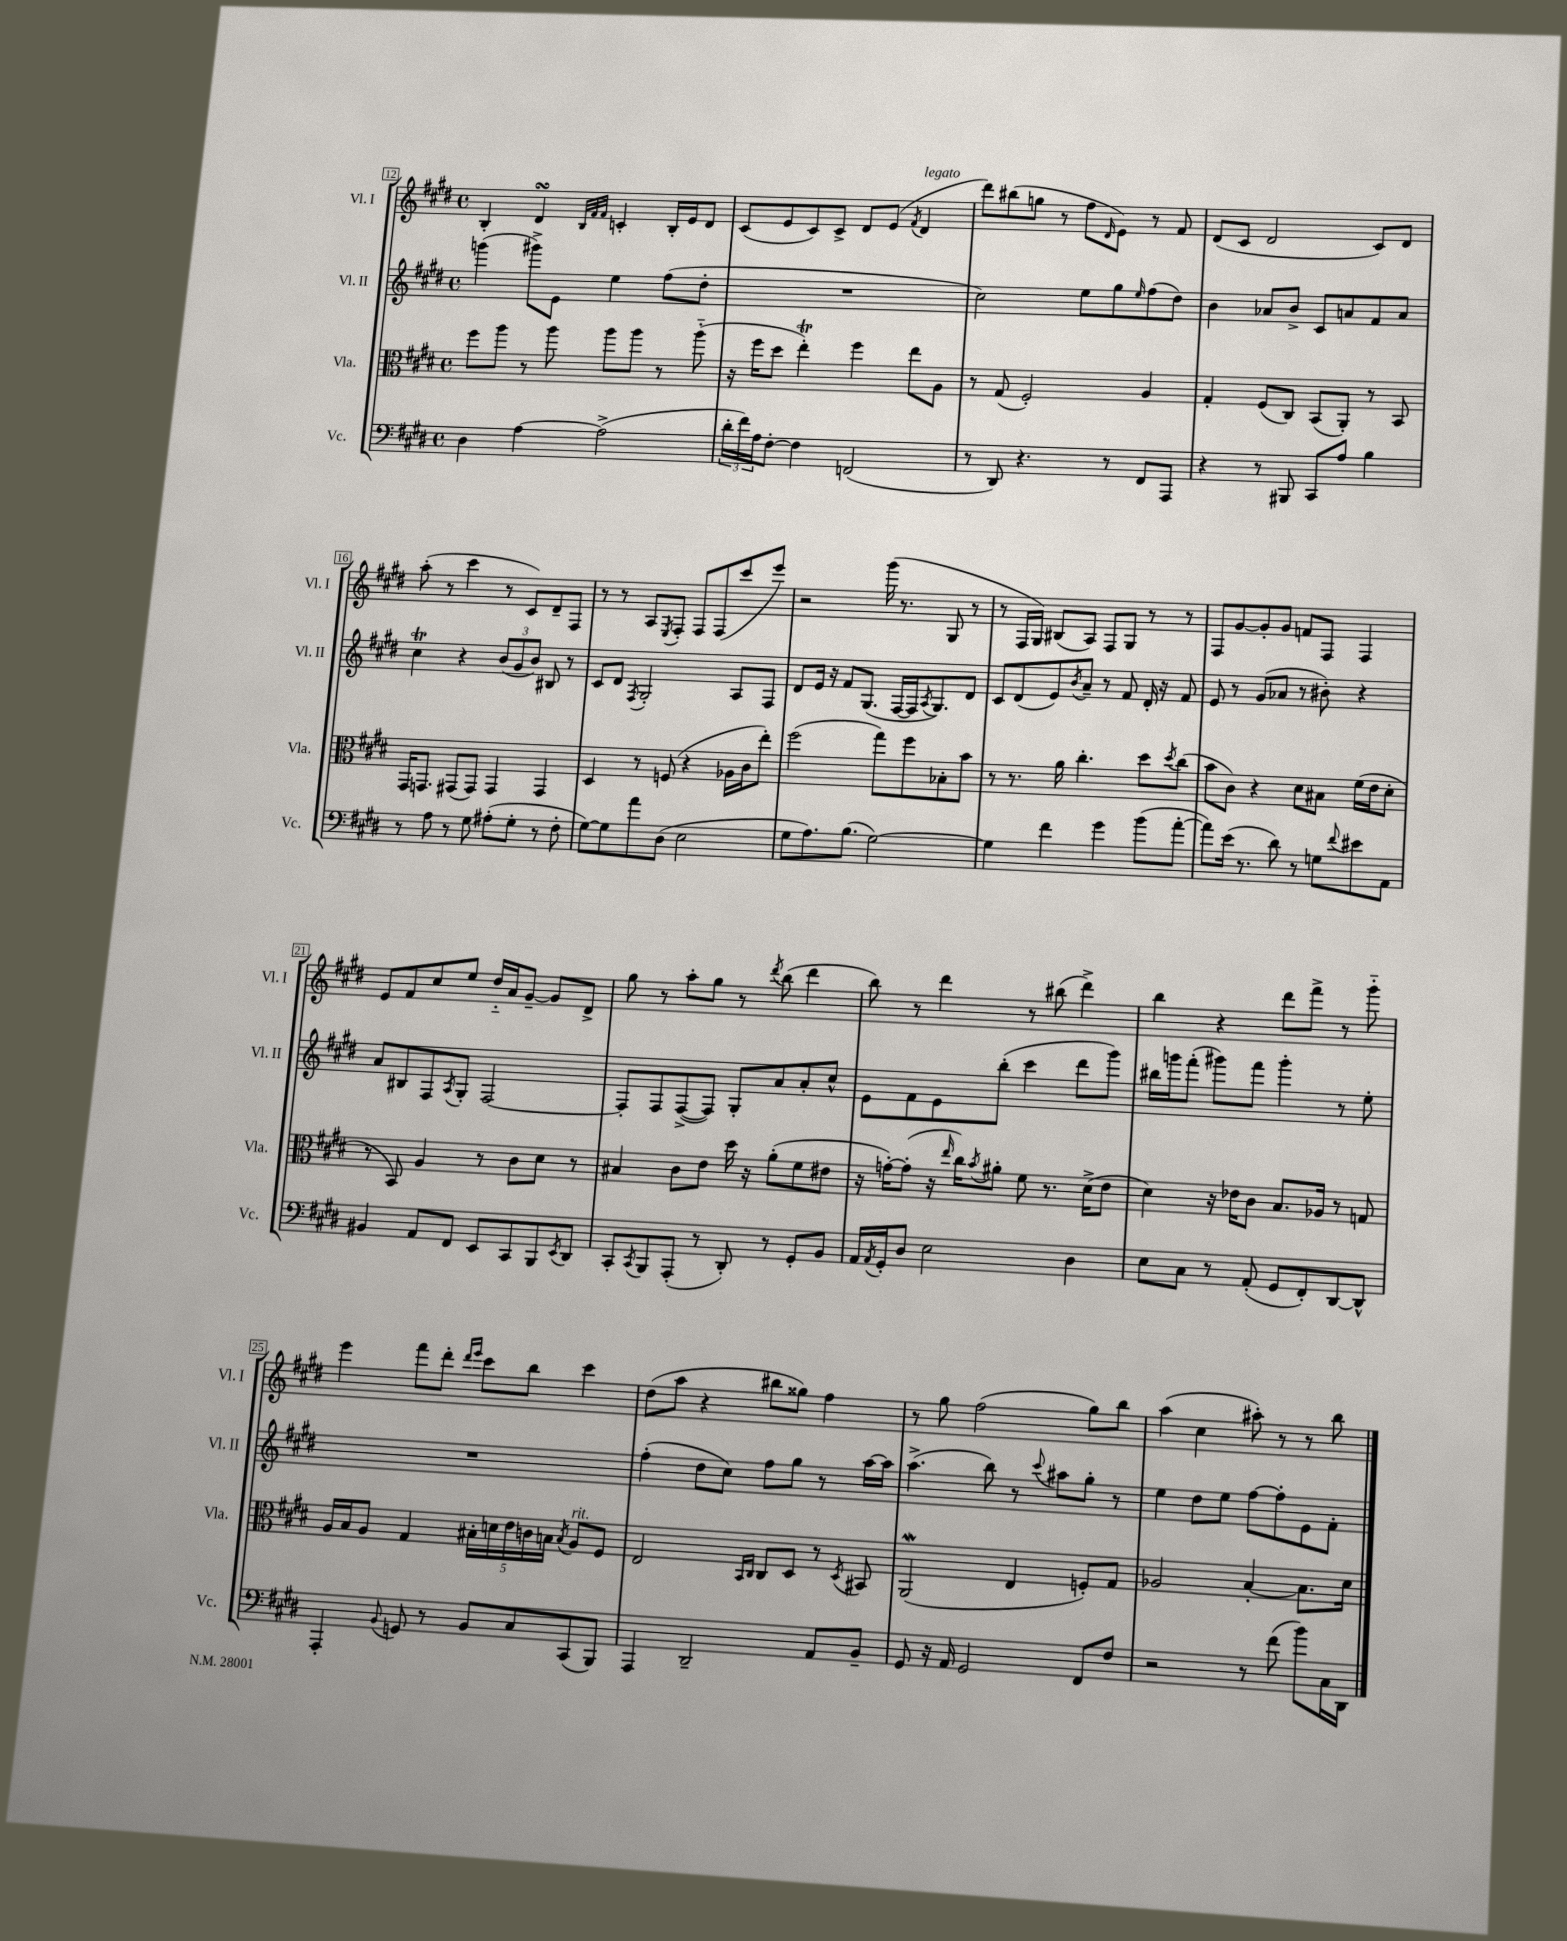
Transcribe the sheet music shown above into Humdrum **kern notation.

**kern	**kern	**kern	**kern
*staff4	*staff3	*staff2	*staff1
*clefF4	*clefC3	*clefG2	*clefG2
*k[f#c#g#d#]	*k[f#c#g#d#]	*k[f#c#g#d#]	*k[f#c#g#d#]
*M4/4	*M4/4	*M4/4	*M4/4
*met(c)	*met(c)	*met(c)	*met(c)
4D#	8ff#	(4ggg	4B'
.	8aa	.	.
[4A	8r	8ggg#^)	4d#
.	8aa	8e	.
.	.	.	32qqB
.	.	.	32qqf#
.	.	.	32qqf#
(2A^]	8aa	4ee	4c'
.	8aa	.	.
.	8r	(8ff#	16B'
.	.	.	16e
.	(8aa'~	8dd#'	8d#
=	=	=	=
24d#'	16r	1r	(8c#
24f#)	.	.	.
.	16ff#	.	.
24A	.	.	.
[8F#'	8dd#	.	8e
4F#]	4ee')	.	8c#)
.	.	.	8c#^
(2FF	4ff#	.	8d#
.	.	.	(8e
.	.	.	8qf#
.	8ee	.	4d#
.	8A	.	.
=	=	=	=
8r	8r	2cc#)	8ddd#)
8DD#)	(8G#	.	(8bb#
4.r	2F#')	.	8gg
.	.	.	8r
.	.	8ee	8ff#
.	.	.	16qqd#
8r	.	8gg#	8e)
.	.	16qqee	.
8FF#	4A	(8ff#	8r
8AAA	.	8dd#)	8f#
=	=	=	=
4r	4G#'	4b	(8d#
.	.	.	8c#
8r	(8F#	8a-	2d#
8BBB#	8C#)	8b^	.
8CC#	(8BB	8c#	.
8A	8AA')	8a	.
4B	8r	8f#	8c#)
.	8BB	8a	8d#
=	=	=	=
8r	16GG#	4cc#	(8aa'
.	8.GG	.	.
8A	.	.	8r
8r	(8GG#	4r	4ccc#
8G#	8GG#)	.	.
(8A#'	4GG#	(12b	8r
.	.	12g#	.
8G#'	.	.	8c#)
.	.	12b)	.
8r	4GG#	8B#	8d#~
8F#'	.	8r	8F#
=	=	=	=
[8G#)	4D#	8c#	8r
8G#]	.	8d#	8r
.	.	8qF#	.
8a	8r	2G#'	8A
.	.	.	8qE
(8D#	(8F	.	8F#'
2E	4r	.	8F#
.	.	.	(8F#
.	16A-	8A	8ccc#
.	16c#	.	.
.	8ee')	8F#	8eee)
=	=	=	=
8G#	(2ff#	8d#	2r
8.A)	.	16e	.
.	.	16r	.
.	.	8f#	.
(8.B	.	.	.
.	.	(8.G#	.
[2G#)	8gg#)	.	(16ggg#
.	.	[16F#	8.r
.	8ff#	16F#]	.
.	.	8qA	.
.	.	8.G#)	.
.	8B-'	.	8G#
.	8b	8d#	8r
=	=	=	=
4G#]	8r	8c#	8r
.	8.r	(8d#	16F#
.	.	.	16G#)
4f#	.	8e)	(8B#
.	16a	.	.
.	.	8qb	.
.	4.cc#'	8a~	8A)
4g#	.	8r	8F#
.	.	8f#	8G#
(8b	8dd#	16d#'	8r
.	.	16r	.
.	8qdd#	.	.
[8a'	(8cc#	8f#	8r
=	=	=	=
8a])	8b	8e	8F#
(16e	8c#)	8r	[8g#
8.r	.	.	.
.	4r	(8g#	8g#']
8d#)	.	8a-	8g#
8r	8d#	8r	8f
8G	8B#	8b#')	8F#
8qqf#	.	.	.
8e#	(16f#	4r	4F#
.	16e	.	.
8AA	8d#'	.	.
=	=	=	=
4BB#	8r	8a	8e
.	8BB)	8B#	8f#
8AA	4A	8F#	8cc#
.	.	8qA	.
8FF#	.	8G#'	8ee
8EE	8r	[2F#	16dd#'~
.	.	.	16a
8CC#	8c#	.	[8g#~
8BBB	8d#	.	8g#]
8qEE	.	.	.
8DD#	8r	.	8d#^
=	=	=	=
8CC#'	4B#	8F#']	8gg#
8qCC#	.	.	.
8BBB	.	8F#	8r
(8AAA'	8c#	([8F#^	8aa'
8r	8e	8F#])	8gg#
8DD#')	16dd#	8G#'	8r
.	16r	.	.
.	.	.	8qddd#
8r	(8a'	8a	(8bb
8GG#'	8f#	8a'	4ddd#
8BB	8e#	8cc#^^	.
=	=	=	=
16AA	16r	8e	8bb)
8qAA	.	.	.
16GG#'	[16g')	.	.
8D#	(8g']	8f#	8r
2E	16r	8e	4ddd#
.	16qqee	.	.
.	16cc#)	.	.
.	8qb	.	.
.	8a#'	(8bb'	.
.	8f#	4ccc#	8r
.	8.r	.	(8bb#
4D#	.	8ddd#	4ddd#^)
.	(16d#^	.	.
.	8e	8ggg#)	.
=	=	=	=
8E	4d#)	16bb#	4bb
.	.	16ggg	.
8C#	.	(8fff#'	.
8r	16r	8ggg#)	4r
.	16e-	.	.
(8AA'	8c#	8fff#	.
8GG#	8.B	4ggg#'	8ddd#
8FF#')	.	.	8fff#^
.	16A-	.	.
[8DD#	8r	8r	8r
8DD#^^]	8G	8ee'	8ggg#'~
=	=	=	=
4AAA'	16A	1r	4eee
.	16B	.	.
.	8A	.	.
8qqBB	.	.	.
8GG	4G#	.	8fff#
8r	.	.	8ddd#'
.	.	.	16qqddd#
.	.	.	16qqeee
8BB	20B#'	.	8ccc#
.	20d	.	.
.	20e	.	.
8C#	.	.	8bb
.	20c	.	.
.	20B	.	.
.	8qB	.	.
(8CC#	8A	.	4ccc#
8BBB)	8F#	.	.
=	=	=	=
4AAA	2E	(4ff#'	(8dd#
.	.	.	8aa
2DD#~	.	8dd#	4r
.	.	8cc#)	.
.	16qqBB	.	.
.	16qqC#	.	.
.	8C#	8ff#	8bb#
.	8D#	8gg#	8gg##)
8AA	8r	8r	4ff#
.	8qD#	.	.
8BB~	8BB#	[16aa	.
.	.	16aa]	.
=	=	=	=
8GG#	(2AA	(4.aa^	8r
16r	.	.	8gg#
16AA	.	.	.
2GG#	.	.	(2ff#
.	.	8bb)	.
.	4E	8r	.
.	.	8qqccc#	.
.	.	8aa#	.
8FF#	8F')	8gg#'	8gg#)
8F#	8G#	8r	8bb
=	=	=	=
2r	2A-	4ee	(4aa
.	.	8dd#	4cc#
.	.	8ee	.
8r	[4B'	[8ff#	8aa#')
(8f#	.	8ff#']	8r
8b)	8.B]	8e	8r
16C#	.	8f#'	8bb
16DD#	16d#	.	.
==	==	==	==
*-	*-	*-	*-
